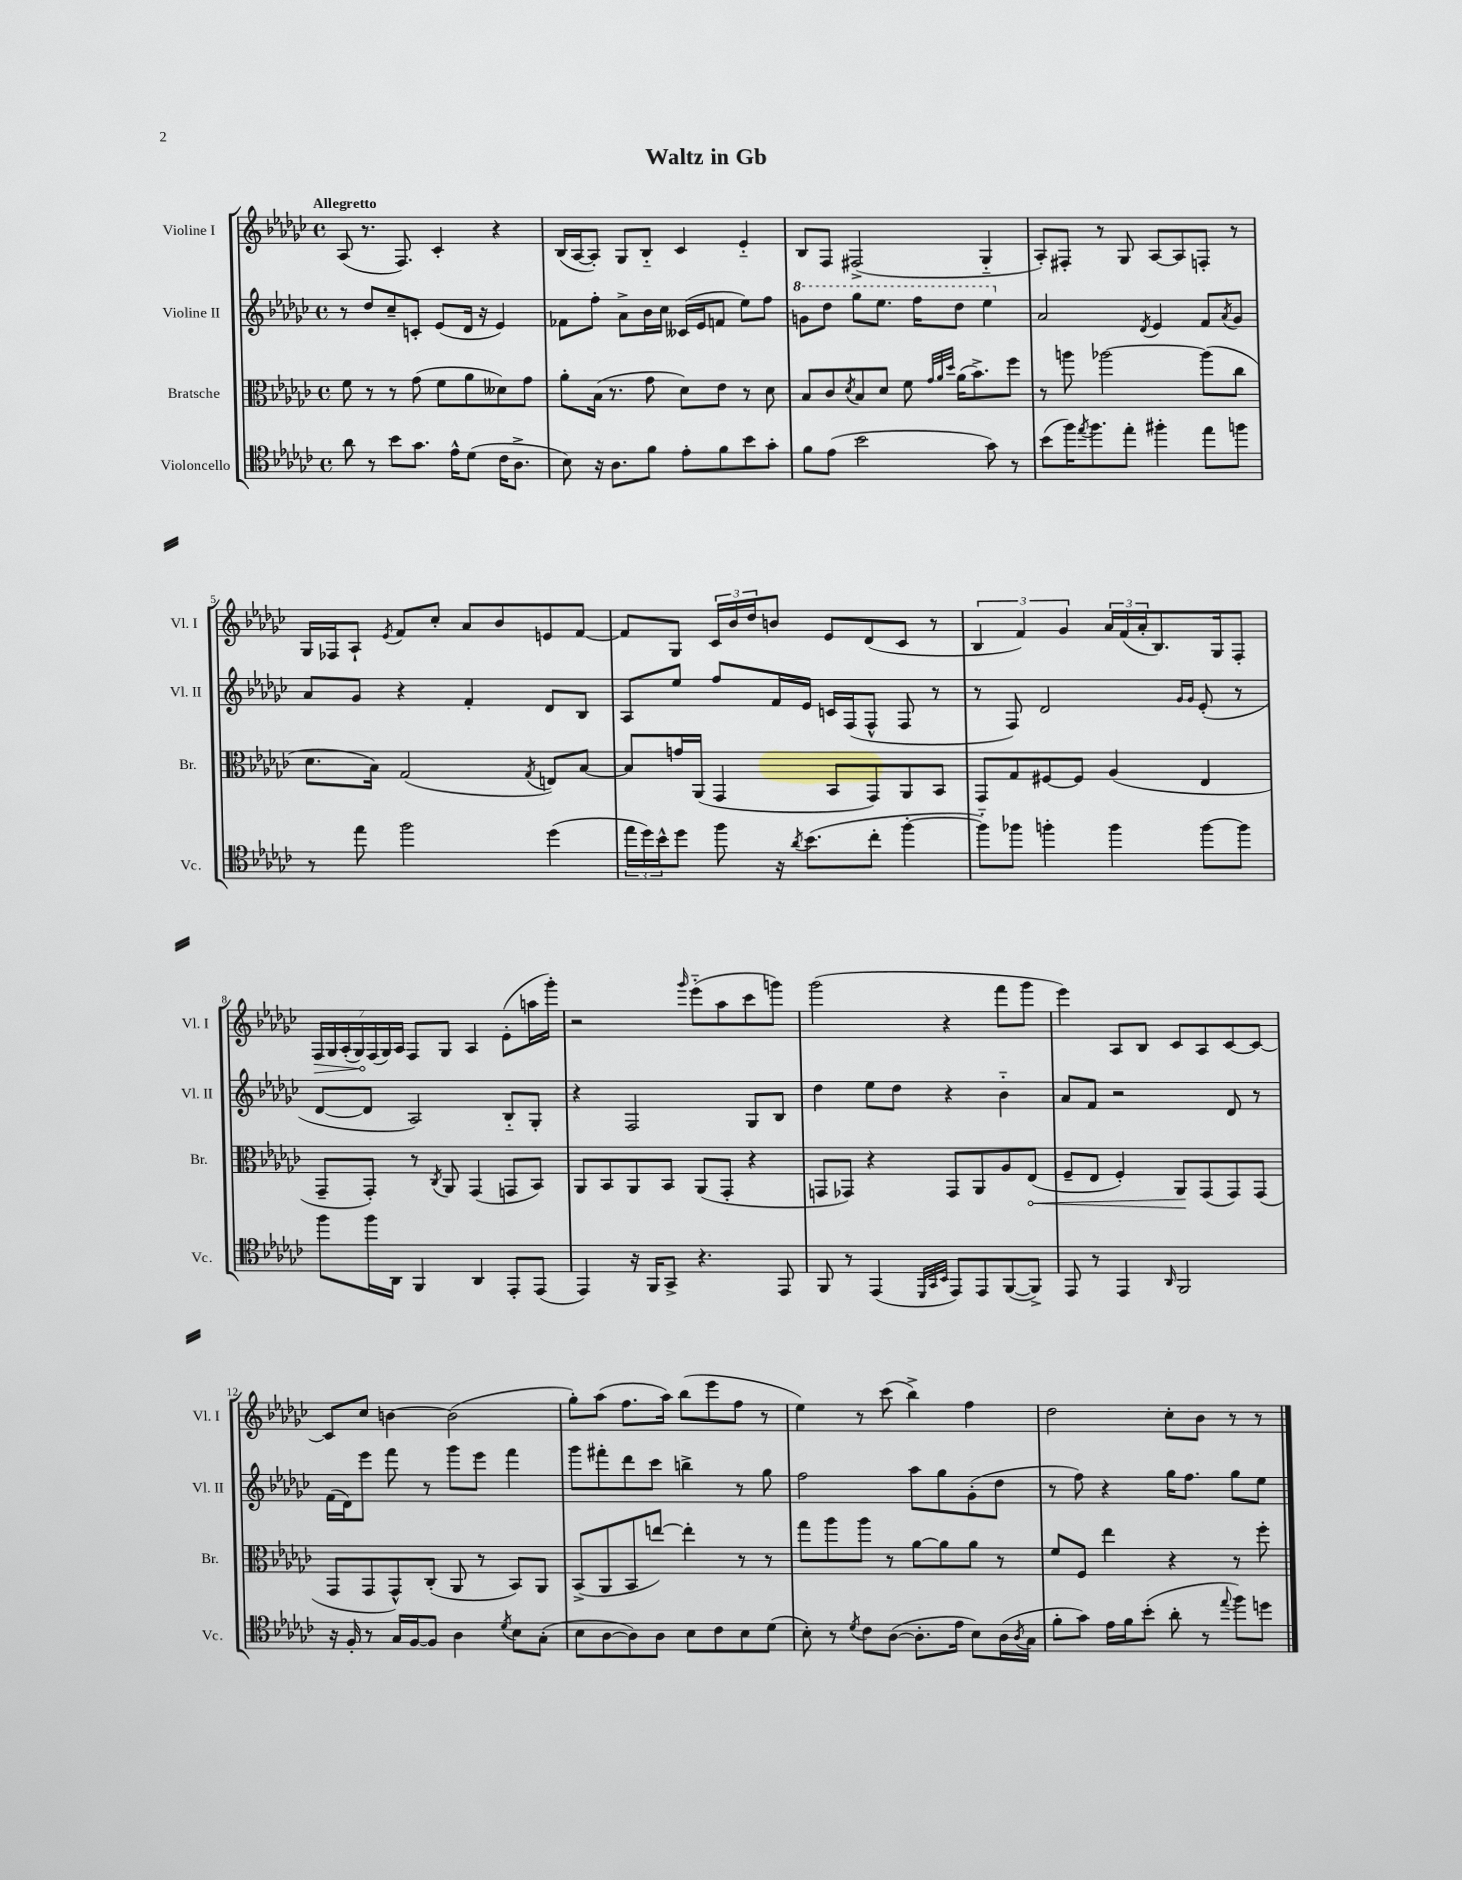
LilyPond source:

\header { title = "Waltz in Gb" }
<<
\new StaffGroup <<
\new Staff = "s0" \with { instrumentName = "Violine I" shortInstrumentName = "Vl. I" } {
    \clef treble \key ges \major \defaultTimeSignature \time 4/4 \tempo "Allegretto"
    aes8( r8. f8.) ces'4-. r4 |
    bes16( aes16~ aes8-.) ges8 bes8-_ ces'4 ees'4-_ |
    bes8 f8 fis2->( ges4-_ |
    aes8-.) fis8-. r8 ges8 aes8~ aes8 f8-. r8 |
    ges16 fes16 aes8-! \acciaccatura { ees'8 } f'8 ces''8-. aes'8 bes'8 e'8 f'8~ |
    f'8 ges8 \tuplet 3/2 { ces'16 bes'16 des''16 } b'8 ees'8 des'8( ces'8 r8 |
    \tuplet 3/2 { bes4 f'4) ges'4 } \tuplet 3/2 { aes'16 f'16( aes'16-. } bes8.) ges16 f8-. |
    \tuplet 7/4 { \once \override Hairpin.circled-tip = ##t f16\> ges16 aes16-.( ges16\!) f16( ges16) aes16 } f8 ges8 aes4 ees'8-.( a''16 ges'''16-.) |
    r2 \grace { ges'''16 } ees'''8-_( aes''8 ces'''8 g'''8) |
    ges'''2( r4 f'''8 ges'''8 |
    ees'''4) aes8 bes8 ces'8 aes8 ces'8~ ces'8~ |
    ces'8 ces''8 b'4~ b'2( |
    ges''8-.) aes''8( f''8. aes''16) bes''8( ees'''8 f''8 r8 |
    ees''4) r8 ces'''8( bes''4->) f''4 |
    des''2 ces''8-. bes'8 r8 r8 \bar "|." |
}
\new Staff = "s1" \with { instrumentName = "Violine II" shortInstrumentName = "Vl. II" } {
    \clef treble \key ges \major \defaultTimeSignature \time 4/4
    r8 des''8 ces''8-- c'8-. ees'8( des'16 r16 ees'4) |
    fes'8 f''8-. aes'8-> bes'16 ces''16 ceses'16( ees'16 f'8 ees''8) f''8 |
    \ottava #1 g''8 des'''8 ges'''8 ees'''8. f'''16 des'''8 ees'''4 \ottava #0 |
    aes'2 \acciaccatura { des'8 } ees'4 f'8 \acciaccatura { aes'8 } ges'8 |
    aes'8 ges'8 r4 f'4-. des'8 bes8 |
    aes8 ees''8 f''8 f'16 ees'16 c'16 f16( f8-^ f8 r8 |
    r8 f8) des'2 \grace { ges'16 ges'16 } ees'8-.( r8 |
    des'8~ des'8 aes2) bes8-_ ges8-. |
    r4 f2 ges8 bes8 |
    des''4 ees''8 des''8 r4 bes'4-_ |
    aes'8 f'8 r2 des'8 r8 |
    f'16( des'16) ees'''8 f'''8 r8 ges'''8 ees'''8 f'''4 |
    ges'''8 fis'''8-. des'''8 ces'''8 b''4-> r8 ges''8 |
    f''2 aes''8 ges''8 ges'8-.( des''8 |
    r8 f''8) r4 ges''16 f''8. ges''8 ees''8 \bar "|." |
}
\new Staff = "s2" \with { instrumentName = "Bratsche" shortInstrumentName = "Br." } {
    \clef alto \key ges \major \defaultTimeSignature \time 4/4
    f'8 r8 r8 ges'8( f'8 aes'8 deses'8) ges'8 |
    aes'8-. bes16( r8. ges'8 des'8) ees'8 r8 des'8 |
    bes8 ces'8 \acciaccatura { des'8 } bes8 des'8 f'8 \grace { ges'32 aes'32 des''32 } aes'16( bes'8.->) f''8 |
    r8 a''8 aes''2~ aes''8( ces''8 |
    des'8. bes16) ges2( \acciaccatura { ges8 } e8) bes8~ |
    bes8 g'16 aes,16( ges,4 bes,8 ges,8) aes,8 bes,8 |
    ges,8 ges8 fis8~ fis8 aes4( ees4 |
    ges,8-- ges,8-.) r8 \acciaccatura { ces8 } aes,8 ges,4( g,8 bes,8) |
    aes,8 bes,8 aes,8 bes,8 aes,8( ges,8-. r4 |
    g,8 ges,8) r4 ges,8 aes,8 aes8 \once \override Hairpin.circled-tip = ##t ees8\<( |
    f8-- ees8 f4-.) aes,8\! ges,8( ges,8) ges,8( |
    ges,8 ges,8 ges,8-^) ces8-.( aes,8 r8 bes,8) aes,8 |
    bes,8->( aes,8 bes,8 e''8~) e''4-. r8 r8 |
    ges''8 aes''8 aes''8 r8 aes'8~ aes'8 aes'8 r8 |
    f'8 f8 ees''4 r4 r8 f''8-. \bar "|." |
}
\new Staff = "s3" \with { instrumentName = "Violoncello" shortInstrumentName = "Vc." } {
    \clef tenor \key ges \major \defaultTimeSignature \time 4/4
    aes'8 r8 bes'8 ges'8. ees'16-^ des'8( ces'16 aes8.-> |
    bes8) r16 aes8. f'8 ees'8-. f'8 bes'8 ges'8-. |
    f'8 ees'8( bes'2 ges'8) r8 |
    bes'8( f''16) \acciaccatura { ees''8 } f''8. ees''8-. fis''4-. ees''8 f''8 |
    r8 ees''8 f''2 des''4( |
    \tuplet 3/2 { ees''16 des''16) bes'16-^ } des''8 f''8 r16 \acciaccatura { aes'8 } bes'8.( ces''8-. f''4~-. |
    f''8-_) fes''8 f''4-. f''4 f''8~ f''8 |
    f''8 f''16 aes,16 f,4 aes,4 ees,8-. ees,8( |
    ees,4) r16 f,16 ges,8-> r4. ees,8 |
    f,8 r8 ees,4( \grace { des,32 ges,32 bes,32 } ees,8) ees,8 f,8~( f,8->) |
    ees,8 r8 ees,4 \grace { aes,16 } f,2 |
    r16 f16-. r8 ges16 f16~ f8 aes4 \acciaccatura { des'8 } bes8 ges8-.( |
    bes8 aes8~ aes8) aes8 bes8 ces'8 bes8 des'8( |
    bes8-.) r8 \acciaccatura { des'8 } ces'8 aes8~( aes8.-. ees'16 bes8) aes16( \acciaccatura { aes8 } ges16 |
    f'8-. ges'8) ees'16 f'16 bes'8-.( aes'8-. r8 \appoggiatura { ees''8 } f''8) d''8 \bar "|." |
}
>>
>>
